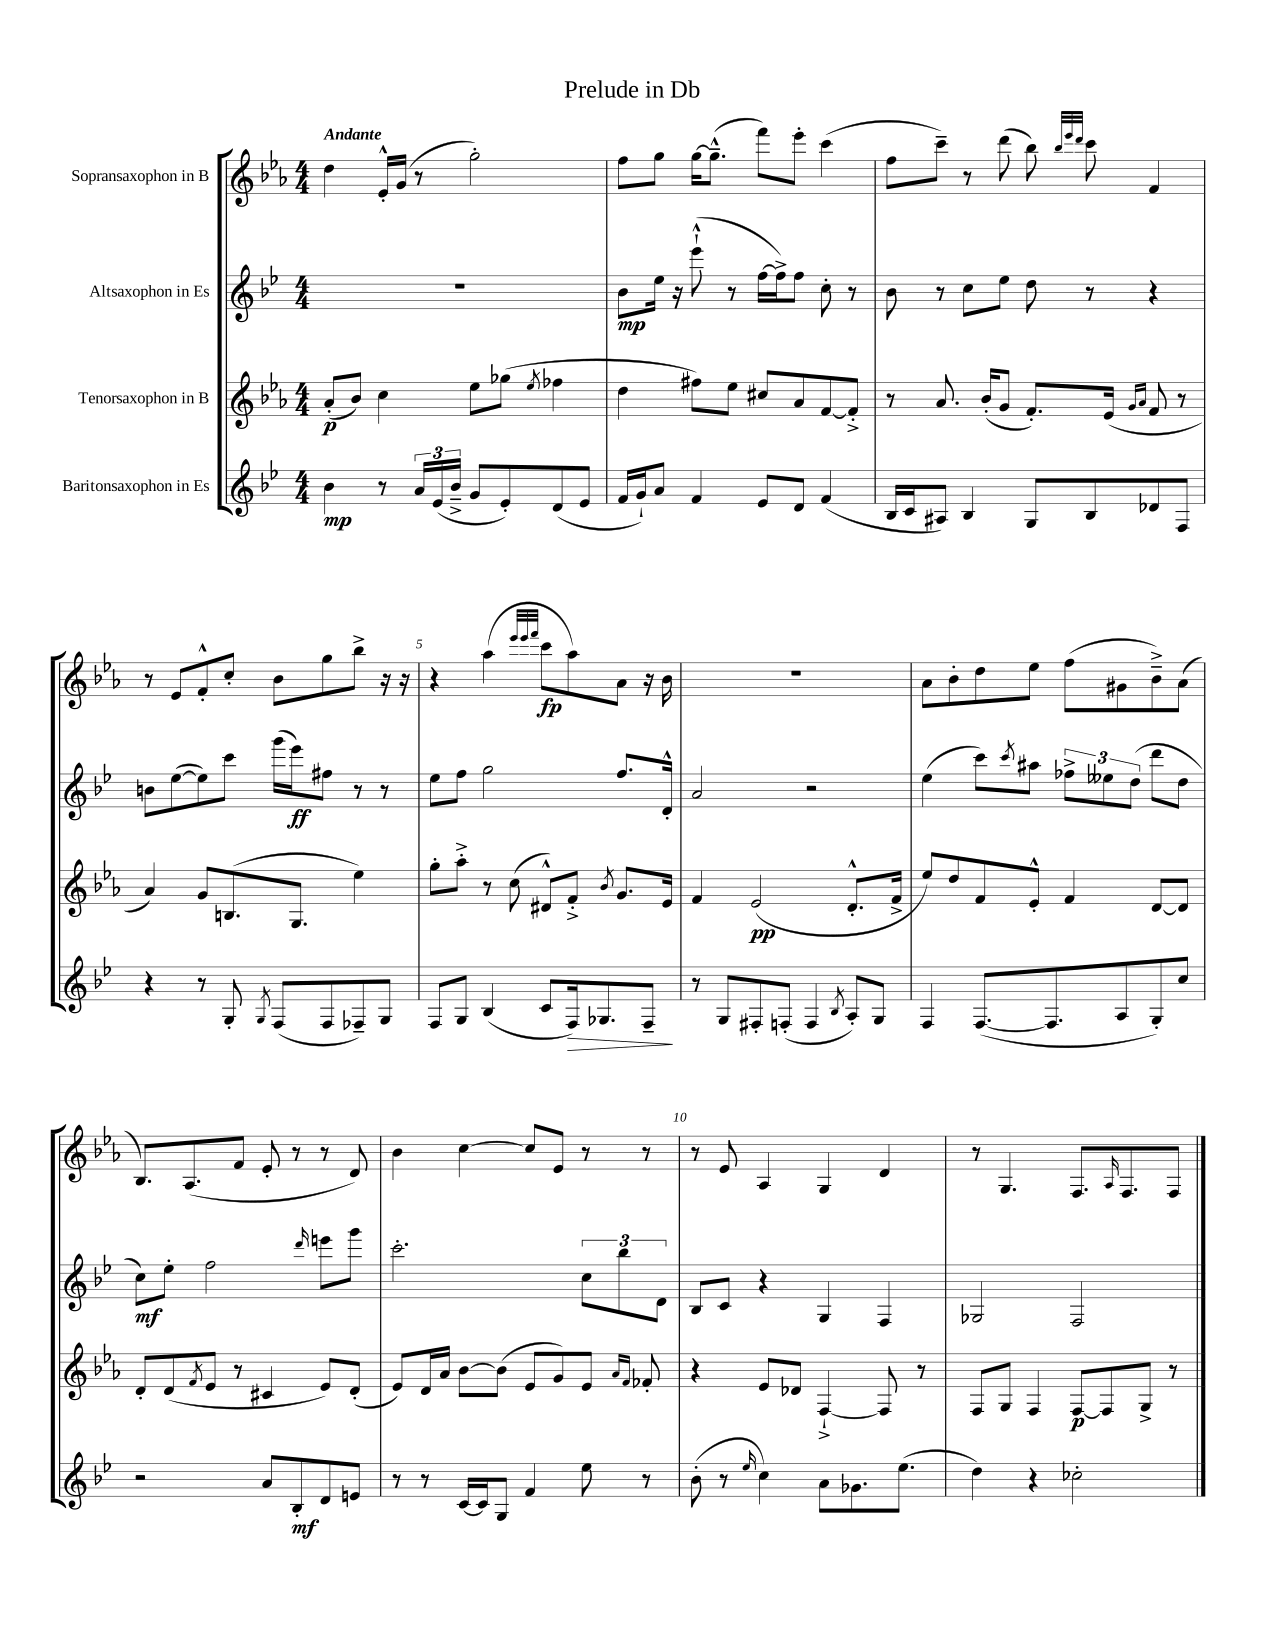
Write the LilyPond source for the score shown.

\header { title = "Prelude in Db" }
<<
\new StaffGroup <<
\new Staff = "s0" \with { instrumentName = "Sopransaxophon in B" } {
    \clef treble \key ees \major \numericTimeSignature \time 4/4 \tempo "Andante"
    d''4 ees'16-.-^ g'16( r8 g''2-.) |
    f''8 g''8 g''16~ g''8.---^( f'''8) ees'''8-. c'''4( |
    f''8 c'''8--) r8 d'''8( bes''8) \grace { bes''32 ees'''32 d'''32 } c'''8 f'4 |
    r8 ees'8 f'8-.-^ c''8-. bes'8 g''8 bes''8-> r16 r16 |
    r4 aes''4( \grace { ees'''32 ees'''32 f'''32 } c'''8\fp aes''8) aes'8 r16 bes'16 |
    R1 |
    aes'8 bes'8-. d''8 ees''8 f''8( gis'8 bes'8--->) aes'8( |
    bes8.) aes8.( f'8 ees'8-. r8 r8 d'8) |
    bes'4 c''4~ c''8 ees'8 r8 r8 |
    r8 ees'8 aes4 g4 d'4 |
    r8 g4. f8. \grace { aes16 } f8. f8 \bar "|." |
}
\new Staff = "s1" \with { instrumentName = "Altsaxophon in Es" } {
    \clef treble \key bes \major \numericTimeSignature \time 4/4
    R1 |
    bes'8\mp ees''16 r16 ees'''8-!-^( r8 f''16~ f''16->) f''8 c''8-. r8 |
    bes'8 r8 c''8 ees''8 d''8 r8 r4 |
    b'8 ees''8~( ees''8) c'''8 g'''16( ees'''16\ff) fis''8 r8 r8 |
    ees''8 f''8 g''2 f''8. d'16-.-^ |
    a'2 r2 |
    ees''4( c'''8) \acciaccatura { c'''8 } ais''8 \tuplet 3/2 { fes''8-> eeses''8 d''8( } d'''8 d''8 |
    c''8\mf) ees''8-. f''2 \grace { d'''16 } e'''8 g'''8 |
    c'''2.-. \tuplet 3/2 { c''8 bes''8 d'8 } |
    bes8 c'8 r4 g4 f4 |
    ges2 f2 \bar "|." |
}
\new Staff = "s2" \with { instrumentName = "Tenorsaxophon in B" } {
    \clef treble \key ees \major \numericTimeSignature \time 4/4
    aes'8-.\p( bes'8) c''4 ees''8 ges''8( \acciaccatura { ees''8 } fes''4 |
    d''4 fis''8) ees''8 cis''8 aes'8 f'8~ f'8-.-> |
    r8 aes'8. bes'16-.( g'8 f'8.-.) ees'16( \grace { g'16 aes'16 } f'8 r8 |
    aes'4) g'8 b8.( g8. ees''4) |
    g''8-. aes''8-.-> r8 c''8( dis'8-^) f'8-.-> \acciaccatura { bes'8 } g'8. ees'16 |
    f'4 ees'2\pp( d'8.-.-^ f'16-> |
    ees''8) d''8 f'8 ees'8-.-^ f'4 d'8~ d'8 |
    d'8-. d'8( \acciaccatura { f'8 } ees'8 r8 cis'4 ees'8) d'8-.( |
    ees'8) d'16 aes'16 bes'8~ bes'8( ees'8 g'8) ees'8 \grace { aes'16 f'16 } fes'8-. |
    r4 ees'8 des'8 f4~-!-> f8 r8 |
    f8 g8 f4 f8~\p f8 g8-> r8 \bar "|." |
}
\new Staff = "s3" \with { instrumentName = "Baritonsaxophon in Es" } {
    \clef treble \key bes \major \numericTimeSignature \time 4/4
    bes'4\mp r8 \tuplet 3/2 { a'16 ees'16( bes'16---> } g'8 ees'8-.) d'8( ees'8 |
    f'16 g'16-!) a'8 f'4 ees'8 d'8 f'4( |
    bes16 c'16 ais8) bes4 g8 bes8 des'8 f8 |
    r4 r8 g8-. \acciaccatura { g8 } f8( f8 fes8--) g8 |
    f8 g8 bes4( c'8 f16\>) ges8. f8--\! |
    r8 g8 fis8-. f8-.( f4 \acciaccatura { bes8 } a8-.) g8 |
    f4 f8.~( f8. a8 g8-.) c''8 |
    r2 a'8 bes8-.\mf d'8 e'8 |
    r8 r8 c'16~ c'16 g8 f'4 ees''8 r8 |
    bes'8-.( r8 \grace { ees''16 } c''4) a'8 ges'8. ees''8.( |
    d''4) r4 ces''2-. \bar "|." |
}
>>
>>
\layout { \context { \Score \override BarNumber.break-visibility = ##(#f #t #t) barNumberVisibility = #(every-nth-bar-number-visible 5) } }
